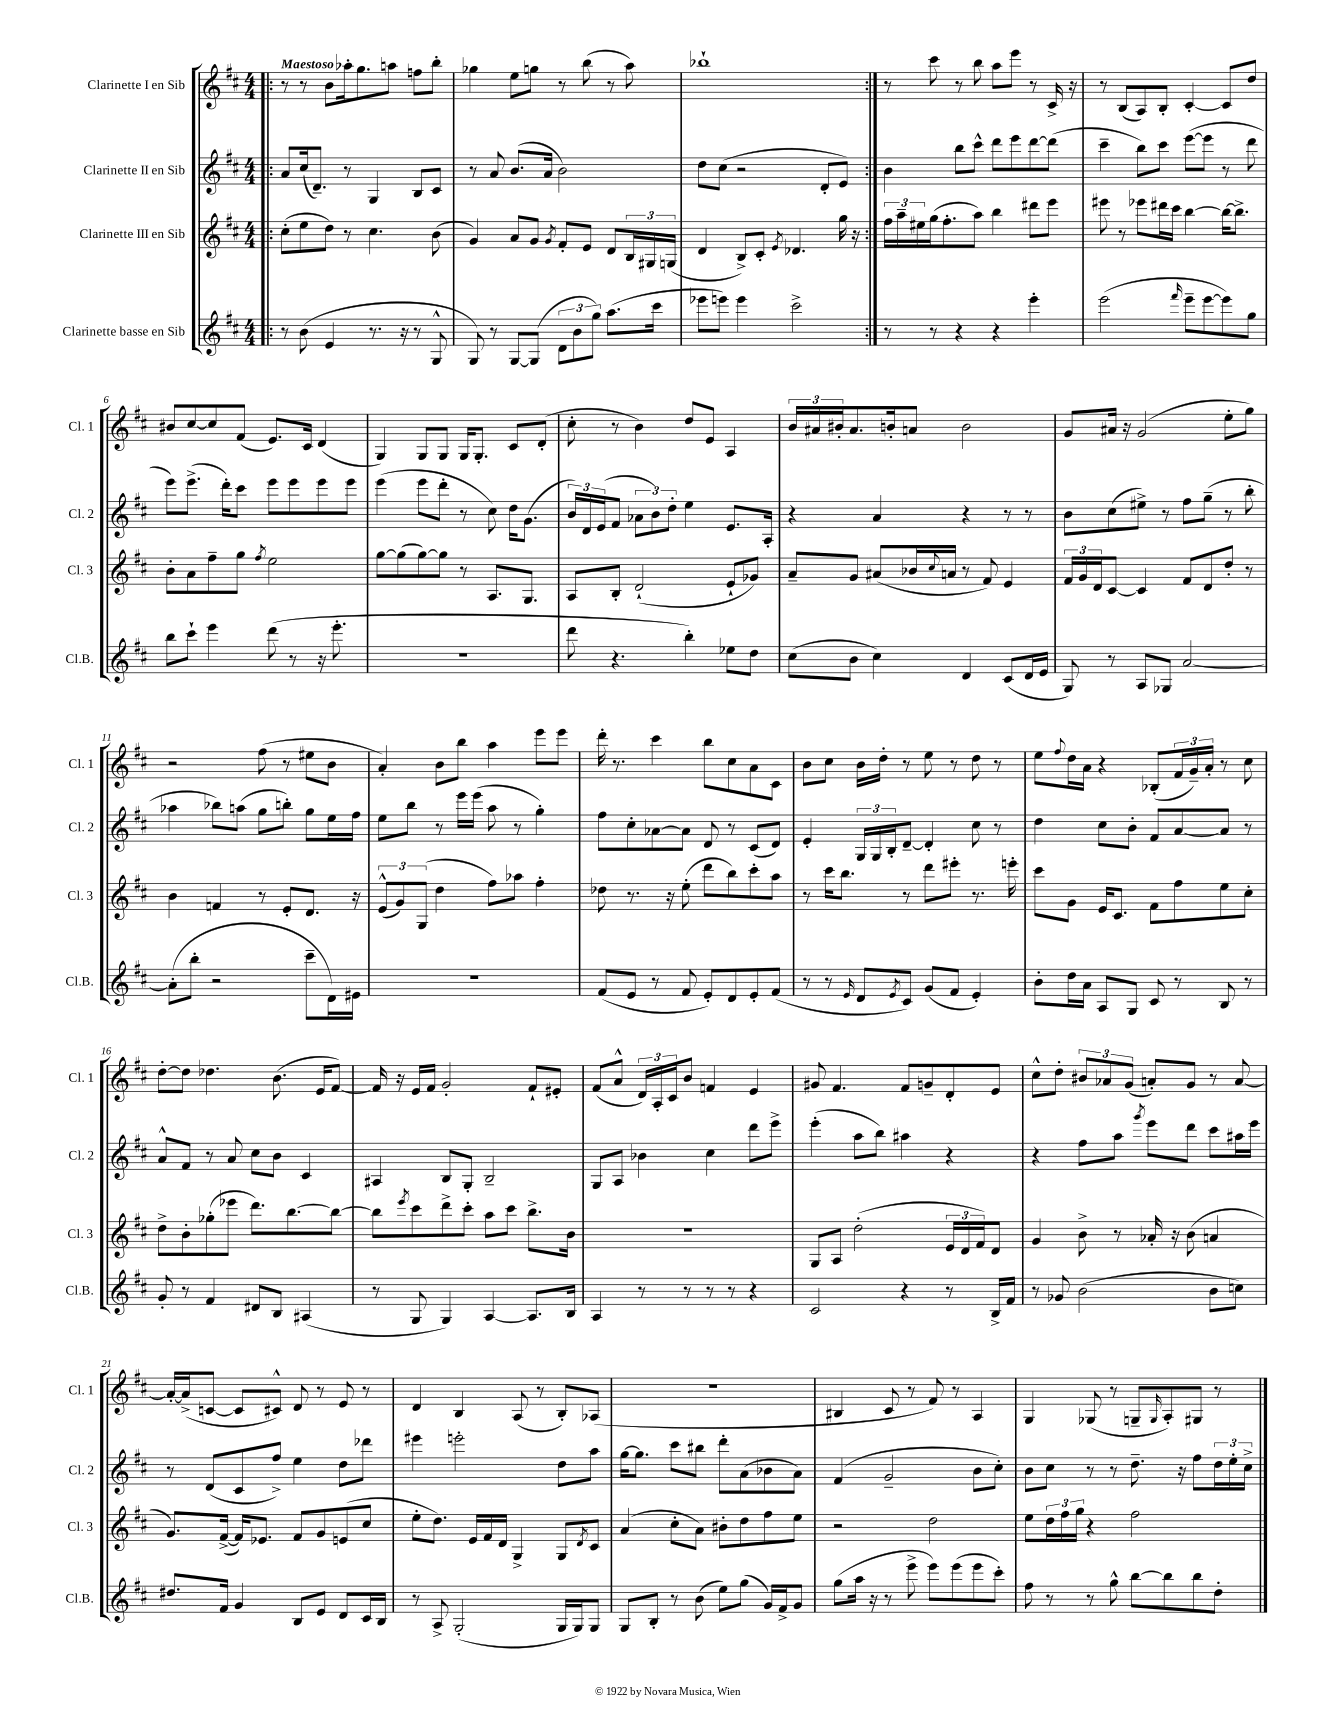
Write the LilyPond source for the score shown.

<<
\new StaffGroup <<
\new Staff = "s0" \with { instrumentName = "Clarinette I en Sib" shortInstrumentName = "Cl. 1" } {
    \clef treble \key d \major \numericTimeSignature \time 4/4 \tempo "Maestoso"
    \repeat volta 2 { \bar ".|:" r8 r8 b'8 aes''16-. g''8. a''8 f''8 b''8-. |
    ges''4 e''8 g''8 r8 b''8( r8 a''8) |
    bes''1-! | }
    r8 cis'''8 r8 b''8 a''8 e'''8 r8 cis'16-> r16 |
    r8 b8( a8) b8-. cis'4~-. cis'8 d''8 |
    bis'8 cis''8~ cis''8 fis'8( e'8.) cis'16 d'4( |
    g4) g8 g8 g16 g8.-. cis'8 d'8-.( |
    cis''8-. r8 b'4) d''8 e'8 a4 |
    \tuplet 3/2 { b'16 ais'16 bis'16-. } ais'8. b'16-. a'8 b'2 |
    g'8 ais'16 r16 g'2( e''8-. g''8) |
    r2 fis''8( r8 eis''8 b'8 |
    a'4-.) b'8 b''8 a''4 e'''8 e'''8 |
    d'''16-. r8. cis'''4 b''8 cis''8 a'8 cis'8 |
    b'8 cis''8 b'16 d''16-. r8 e''8 r8 d''8 r8 |
    e''8 \appoggiatura { fis''8 } d''16 a'16 r4 bes8-.( \tuplet 3/2 { fis'16 g'16--) a'16-. } r8 cis''8 |
    d''8~-. d''8 des''4. b'8.( e'16 fis'8~) |
    fis'16 r16 e'16 fis'16 g'2-. fis'8-! eis'8-. |
    fis'8( a'8-^ \tuplet 3/2 { d'16) a16-. cis'16 } b'8 f'4 e'4 |
    gis'8 fis'4. fis'8 g'8-- d'8-. e'8 |
    cis''8-^ d''8-. \tuplet 3/2 { bis'8 aes'8 g'8( } a'8-.) g'8 r8 a'8~ |
    a'16~-. a'16->( c'8~ c'8 cis'8-^) d'8 r8 e'8 r8 |
    d'4 b4 a8( r8 b8-.) aes8( |
    r1 |
    bis4 cis'8 r8 fis'8) r8 a4 |
    g4 ges8( r8 g8-- \grace { g16 } a8-.) gis8 r8 \bar "|." |
}
\new Staff = "s1" \with { instrumentName = "Clarinette II en Sib" shortInstrumentName = "Cl. 2" } {
    \clef treble \key d \major \numericTimeSignature \time 4/4
    \repeat volta 2 { \bar ".|:" a'8 cis''16( d'8.--) r8 g4 b8 cis'8 |
    r8 a'8 b'8.( a'16 b'2) |
    d''8 cis''8( r2 d'8-. e'8) | }
    b'4 b''8 cis'''8-^ d'''8 e'''8 d'''8~ d'''8( |
    cis'''4-- b''8) cis'''8 e'''8~( e'''8 r8 d'''8 |
    e'''8) e'''8.->( d'''16-.) cis'''8 e'''8 e'''8 e'''8 e'''8 |
    e'''4( e'''8 d'''8-. r8 cis''8) d''16 g'8.( |
    \tuplet 3/2 { b'16) d'16 e'16( } fis'8 \tuplet 3/2 { aes'8 b'8) d''8-. } e''4 e'8. a16-. |
    r4 a'4 r4 r8 r8 |
    b'8 cis''8( eis''8->) r8 fis''8 g''8--( r8 b''8-. |
    aes''4 bes''8) a''8( g''8 b''8-.) g''8 e''16 fis''16 |
    e''8 b''8 r8 e'''16 e'''16( a''8 r8 g''4-.) |
    fis''8 cis''8-. aes'8~ aes'8 d'8 r8 cis'8( d'8) |
    e'4-. \tuplet 3/2 { g16 g16 b16-. } d'8~-- d'4-. cis''8 r8 |
    d''4 cis''8 b'8-. fis'8 a'8~ a'8 r8 |
    a'8-^ fis'8 r8 a'8 cis''8 b'8 cis'4 |
    ais4 b8 g8-. b2-- |
    g8 a8 bes'4 cis''4 d'''8 e'''8-> |
    e'''4-.( a''8 b''8) ais''4 r4 |
    r4 fis''8 a''8 \acciaccatura { g'''8 } e'''8 d'''8 cis'''8 ais''16 e'''16 |
    r8 d'8( cis'8 fis''8->) e''4 d''8 des'''8 |
    eis'''4 e'''2-. d''8 a''8 |
    g''16~ g''8. cis'''8 bis''8 d'''8-. a'8( bes'8 a'8) |
    fis'4( g'2-- b'8 cis''8-.) |
    b'8 cis''8 r8 r8 d''8.-- r16 fis''8 \tuplet 3/2 { d''16 e''16-. cis''16-> } \bar "|." |
}
\new Staff = "s2" \with { instrumentName = "Clarinette III en Sib" shortInstrumentName = "Cl. 3" } {
    \clef treble \key d \major \numericTimeSignature \time 4/4
    \repeat volta 2 { \bar ".|:" cis''8-.( e''8 d''8) r8 cis''4. b'8( |
    g'4) a'8 g'8 \acciaccatura { g'8 } fis'8-. e'8 d'8 \tuplet 3/2 { b16 gis16 g16( } |
    d'4 b8->) cis'8-. \acciaccatura { e'8 } des'4. g''16 r16 | }
    \tuplet 3/2 { fis''16 a''16-- eis''16 } g''16( fis''8.-. a''8) b''4 dis'''8 e'''8 |
    eis'''8 r8 ees'''8 dis'''16 cis'''16 b''4~ b''16~ b''8.-> |
    b'8-. a'8 fis''8-- g''8 \acciaccatura { fis''8 } e''2 |
    g''8~ g''8( g''8~) g''8 r8 a8. g8. |
    a8 b8-. d'2-!( e'8-! ges'8) |
    a'8-- g'8 ais'8( bes'16 \appoggiatura { cis''8 } a'16 r8 fis'8) e'4 |
    \tuplet 3/2 { fis'16 g'16 d'16 } cis'8~ cis'4 fis'8 d'8 d''8-. r8 |
    b'4 f'4 r8 e'8-. d'8. r16 |
    \tuplet 3/2 { e'8-^( g'8) g8( } d''4 fis''8) aes''8 fis''4-. |
    des''8 r8. r16 e''8-.( d'''8 b''8) cis'''8-. a''8 |
    r8 cis'''16 b''8. r8 d'''8 eis'''8-. r8. e'''16-. |
    cis'''8 g'8 e'16 cis'8. fis'8 fis''8 e''8 cis''8-. |
    d''8-> b'8-. ges''8-.( ees'''8 d'''8.) b''8.~ b''8~ |
    b''8 \acciaccatura { e'''8 } cis'''8 d'''8-> cis'''8-. a''8 cis'''8 b''8.-> b'16 |
    R1 |
    g8 a8 d''2-.( \tuplet 3/2 { e'16 d'16 fis'16) } d'8 |
    g'4 b'8-> r8 aes'16-. r16 b'8( a'4 |
    g'8.) fis'16~->( fis'16) ees'8. fis'8 g'8 e'8( cis''8 |
    e''8-. d''8.) e'16 fis'16 d'16 g4-> g8 \acciaccatura { d'8 } cis'8 |
    a'4( cis''8-. a'8) bis'8-. d''8 fis''8 e''8 |
    r2 d''2 |
    e''8 \tuplet 3/2 { d''16 fis''16 g''16 } r4 fis''2 \bar "|." |
}
\new Staff = "s3" \with { instrumentName = "Clarinette basse en Sib" shortInstrumentName = "Cl.B." } {
    \clef treble \key d \major \numericTimeSignature \time 4/4
    \repeat volta 2 { \bar ".|:" r8 b'8( e'4 r8. r16 r8 g8-^ |
    g8) r8 g8~ g8( \tuplet 3/2 { d'8 b'8 g''8) } a''8.( cis'''16 |
    ees'''8 e'''8) e'''4 cis'''2-> | }
    r8 r8 r4 r4 e'''4-. |
    e'''2( \grace { fis'''16 } e'''8-- e'''8~ e'''8) g''8 |
    b''8 cis'''8-! e'''4 d'''8( r8 r16 e'''8.-. |
    R1 |
    d'''8 r4. b''4-.) ees''8 d''8 |
    cis''8( b'8 cis''4) d'4 cis'8( d'16 e'16 |
    g8) r8 a8 ges8 a'2~ |
    a'8-.( b''8-. r2 cis'''8-- d'16) eis'16 |
    R1 |
    fis'8( e'8 r8 fis'8 e'8-.) d'8 e'8-. fis'8( |
    r8 r8 \grace { e'16 } d'8 \acciaccatura { e'8 } cis'8) g'8( fis'8 e'4-.) |
    b'8-. d''16 a'16 a8 g8 cis'8 r8 b8 r8 |
    g'8-. r8 fis'4 dis'8 b8 ais4( |
    r8 g8 g4) a4~ a8. b16 |
    a4 r8 r8 r8 r8 r4 |
    cis'2 r4 r8 b16-> fis'16 |
    r8 ges'8 b'2( b'8 c''8) |
    dis''8. fis'16 g'4 b8 e'8 d'8 cis'16 b16 |
    r8 a8-> g2-.( g16 g16) g8 |
    g8 b8-. r8 b'8( e''8) g''8( g'16) fis'16-> g'8 |
    g''8( a''16 r16 r8 e'''8-> e'''8) e'''8( e'''8 cis'''8-.) |
    fis''8 r8 r8 g''8-^ b''8~ b''8 b''8 d''8-. \bar "|." |
}
>>
>>
